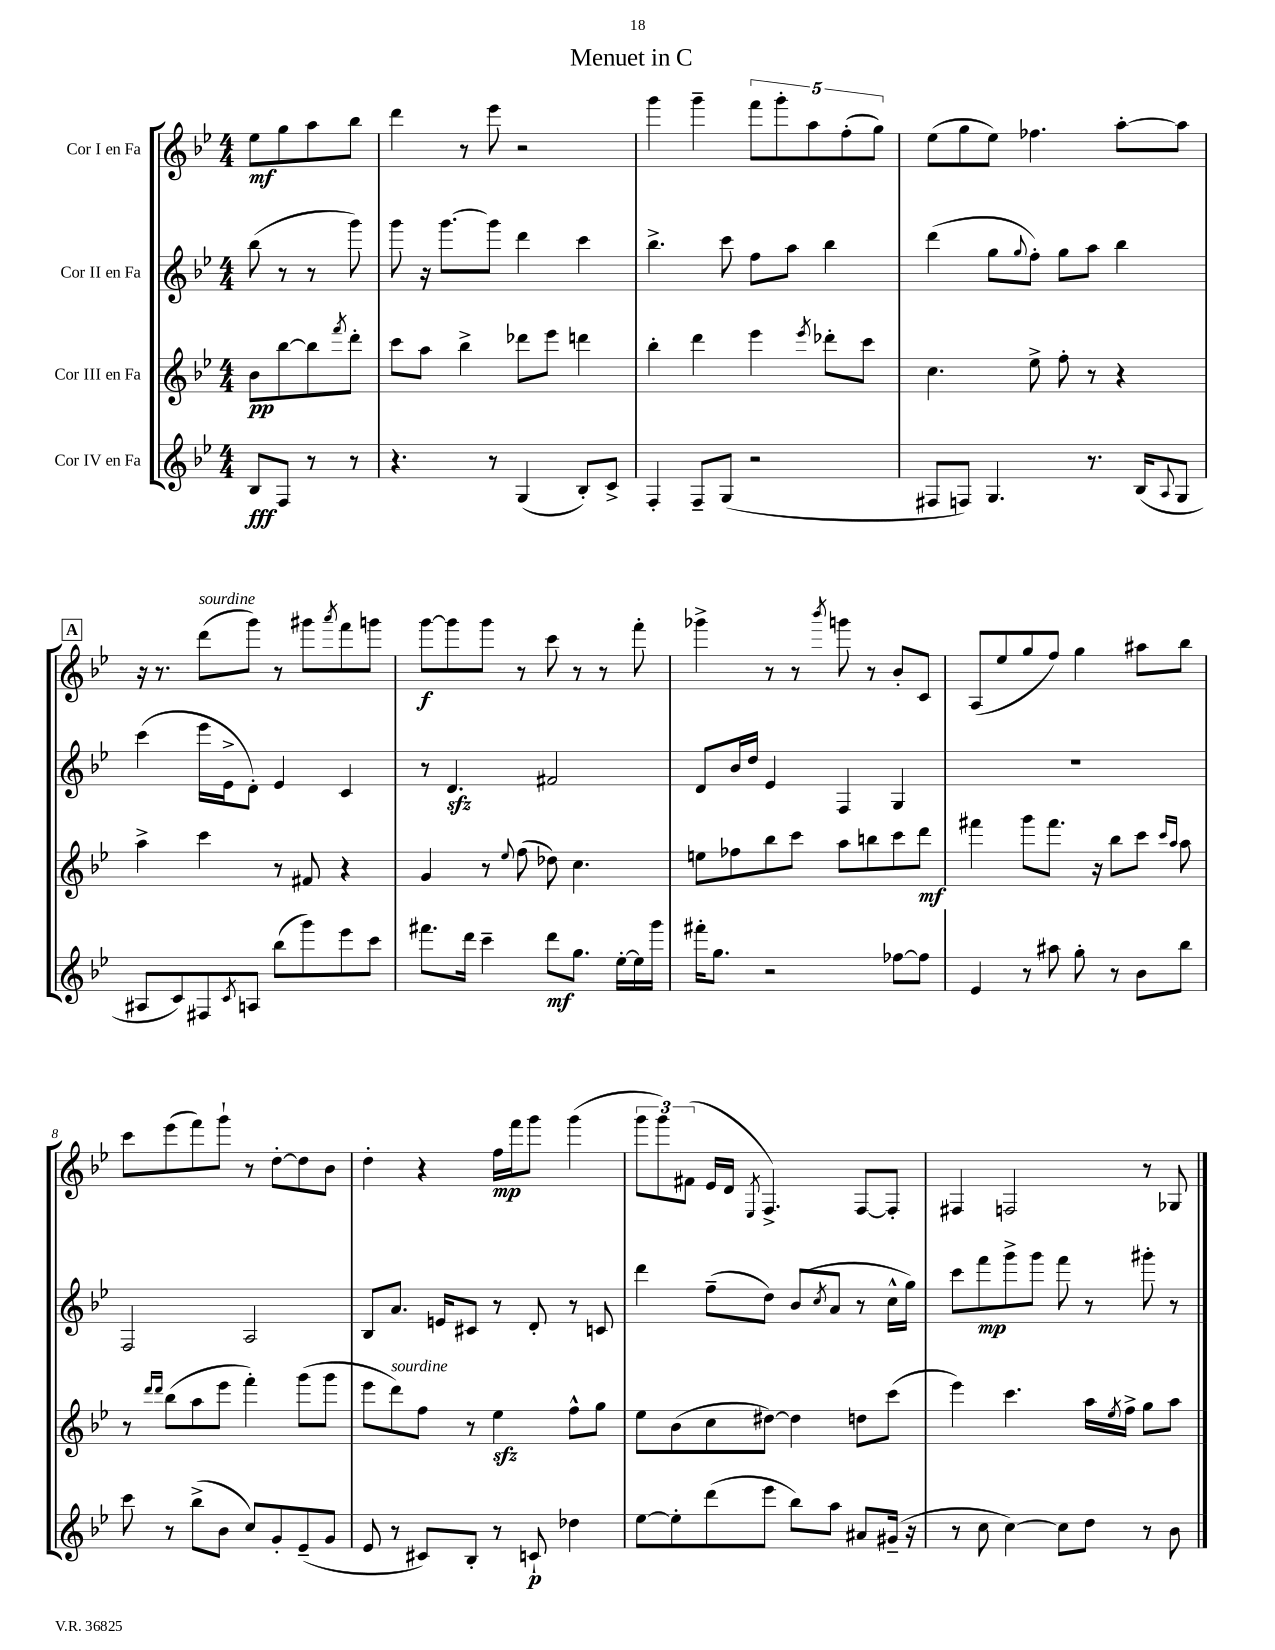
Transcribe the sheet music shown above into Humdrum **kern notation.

**kern	**kern	**kern	**kern
*staff4	*staff3	*staff2	*staff1
*clefG2	*clefG2	*clefG2	*clefG2
*k[b-e-]	*k[b-e-]	*k[b-e-]	*k[b-e-]
*M4/4	*M4/4	*M4/4	*M4/4
8B-/L	8b-\L	(8bb-\	8ee-\L
8F/J	[8bb-\	8r	8gg\
8r	8bb-\]	8r	8aa\
.	8qfff/	.	.
8r	8ddd'\J	8ggg\)	8bb-\J
=	=	=	=
4.r	8ccc\L	8ggg\	4ddd\
.	8aa\J	16r	.
.	.	[8.ggg\L	.
.	4bb-^\	.	8r
8r	.	8ggg\]J	8eee-\
(4G/	8ddd-\L	4ddd\	2r
.	8eee-\J	.	.
8B-'/L)	4ddd\	4ccc\	.
8c^/J	.	.	.
=	=	=	=
4F'/	4bb-'\	4.bb-^\	4ggg\
8F~/L	4ddd\	.	4ggg~\
(8G/J	.	8ccc\	.
2r	4eee-\	8ff\L	10fff\L
.	.	.	10ggg'\
.	.	8aa\J	.
.	.	.	10aa\
.	8qeee-/	.	.
.	8ddd-'\L	4bb-\	.
.	.	.	(10ff'\
.	8ccc\J	.	.
.	.	.	10gg\J)
=	=	=	=
8F#/L	4.cc\	(4ddd\	(8ee-\L
8F/J)	.	.	8gg\
4.G/	.	8gg\L	8ee-\J)
.	.	8qqgg/	.
.	8ee-^\	8ff'\J)	4.ff-\
.	8ff'\	8gg\L	.
8.r	8r	8aa\J	.
.	4r	4bb-\	[8aa'\L
(16B-/LK	.	.	.
8qqA/	.	.	.
8G/J	.	.	8aa\]J
=	=	=	=
8A#/L	4aa^\	(4ccc\	16r
.	.	.	8.r
8c/)	.	.	.
8F#/	4ccc\	16eee-\LL	(8ddd\L
.	.	16e-^\J	.
8qc/	.	.	.
8A/J	.	8d'\J)	8ggg\J)
(8bb-\L	8r	4e-/	8r
8ggg\)	8f#/	.	8ggg#\L
.	.	.	8qaaa/
8eee-\	4r	4c/	8fff\
8ccc\J	.	.	8ggg\J
=	=	=	=
8.fff#\L	4g/	8r	[8ggg\L
.	.	4.d/	8ggg\]
16ddd\Jk	.	.	.
4ccc~\	8r	.	8ggg\J
.	8qqee-/	.	.
.	(8ff\	.	8r
8ddd\L	8dd-\)	2f#/	8ccc\
8.gg\J	4.cc\	.	8r
.	.	.	8r
[16ee-'\LL	.	.	.
16ee-\]	.	.	8fff'\
16ggg\JJ	.	.	.
=	=	=	=
16fff#'\LK	8ee\L	8d/L	4ggg-^\
8.gg\J	.	.	.
.	8ff-\	16b-/L	.
.	.	16dd/JJ	.
2r	8bb-\	4e-/	8r
.	8ccc\J	.	8r
.	.	.	8qbbb-/
.	8aa\L	4F/	8ggg\
.	8bb\	.	8r
[8ff-\L	8ccc\	4G/	8b-'/L
8ff-\]J	8ddd\J	.	8c/J
=	=	=	=
4e-/	4fff#\	1r	(8A/L
.	.	.	8ee-/
8r	8ggg\L	.	8gg/
8aa#\	8.fff#\J	.	8ff/J)
8gg'\	.	.	4gg\
.	16r	.	.
8r	8bb-\L	.	.
8b-\L	8ccc\J	.	8aa#\L
.	16qqccc/LL	.	.
.	16qqaa/JJ	.	.
8bb-\J	8aa\	.	8bb-\J
=	=	=	=
8ccc\	8r	2F/	8ccc\L
.	16qqddd/LL	.	.
.	16qqddd/JJ	.	.
8r	(8bb-\L	.	(8eee-\
(8bb-^\L	8aa\	.	8fff\)
8b-\J	8eee-\J	.	8ggg`\J
8cc/L)	4fff'\)	2A/	8r
8g'/	.	.	[8dd'\L
(8e-~/	(8ggg\L	.	8dd\]
8g/J	8ggg\J	.	8b-\J
=	=	=	=
8e-/	8eee-\L	8B-/L	4dd'\
8r	8ddd\)	8.a/J	.
8c#/L)	8ff\J	.	4r
.	.	16e/LK	.
8B-'/J	8r	8c#/J	.
8r	4ee-\	8r	16ff\LL
.	.	.	16fff\J
8c`/	.	8d'/	8ggg\J
4dd-\	8ff^^\L	8r	(4ggg\
.	8gg\J	8c/	.
=	=	=	=
[8ee-\L	8ee-\L	4ddd\	12ggg\L
.	.	.	12ggg\)
8ee-'\]	(8b-\	.	.
.	.	.	(12f#\J
(8ddd\	8cc\	(8ff~\L	16e-/LL
.	.	.	16d/JJ
.	.	.	8qE-/
8eee-\J	[8dd#\J)	8dd\J)	4.F^/)
8bb-\L)	4dd#\]	(8b-/L	.
.	.	8qcc/	.
8aa\J	.	8a/J	.
8a#/L	8dd\L	8r	[8F/L
(16g#~/Jk	(8ccc\J	16cc^^\LL	8F'/]J
16r	.	16gg\JJ)	.
=	=	=	=
8r	4eee-\)	8ccc\L	4F#/
8cc\	.	8fff\	.
[4cc\)	4.ccc\	8ggg^\	2F/
.	.	8ggg\J	.
8cc\]L	.	8fff\	.
8dd\J	16aa\LL	8r	.
.	8qee-/	.	.
.	16ff^\JJ	.	.
8r	8gg\L	8ggg#'\	8r
8b-\	8aa\J	8r	8G-/
==	==	==	==
*-	*-	*-	*-
